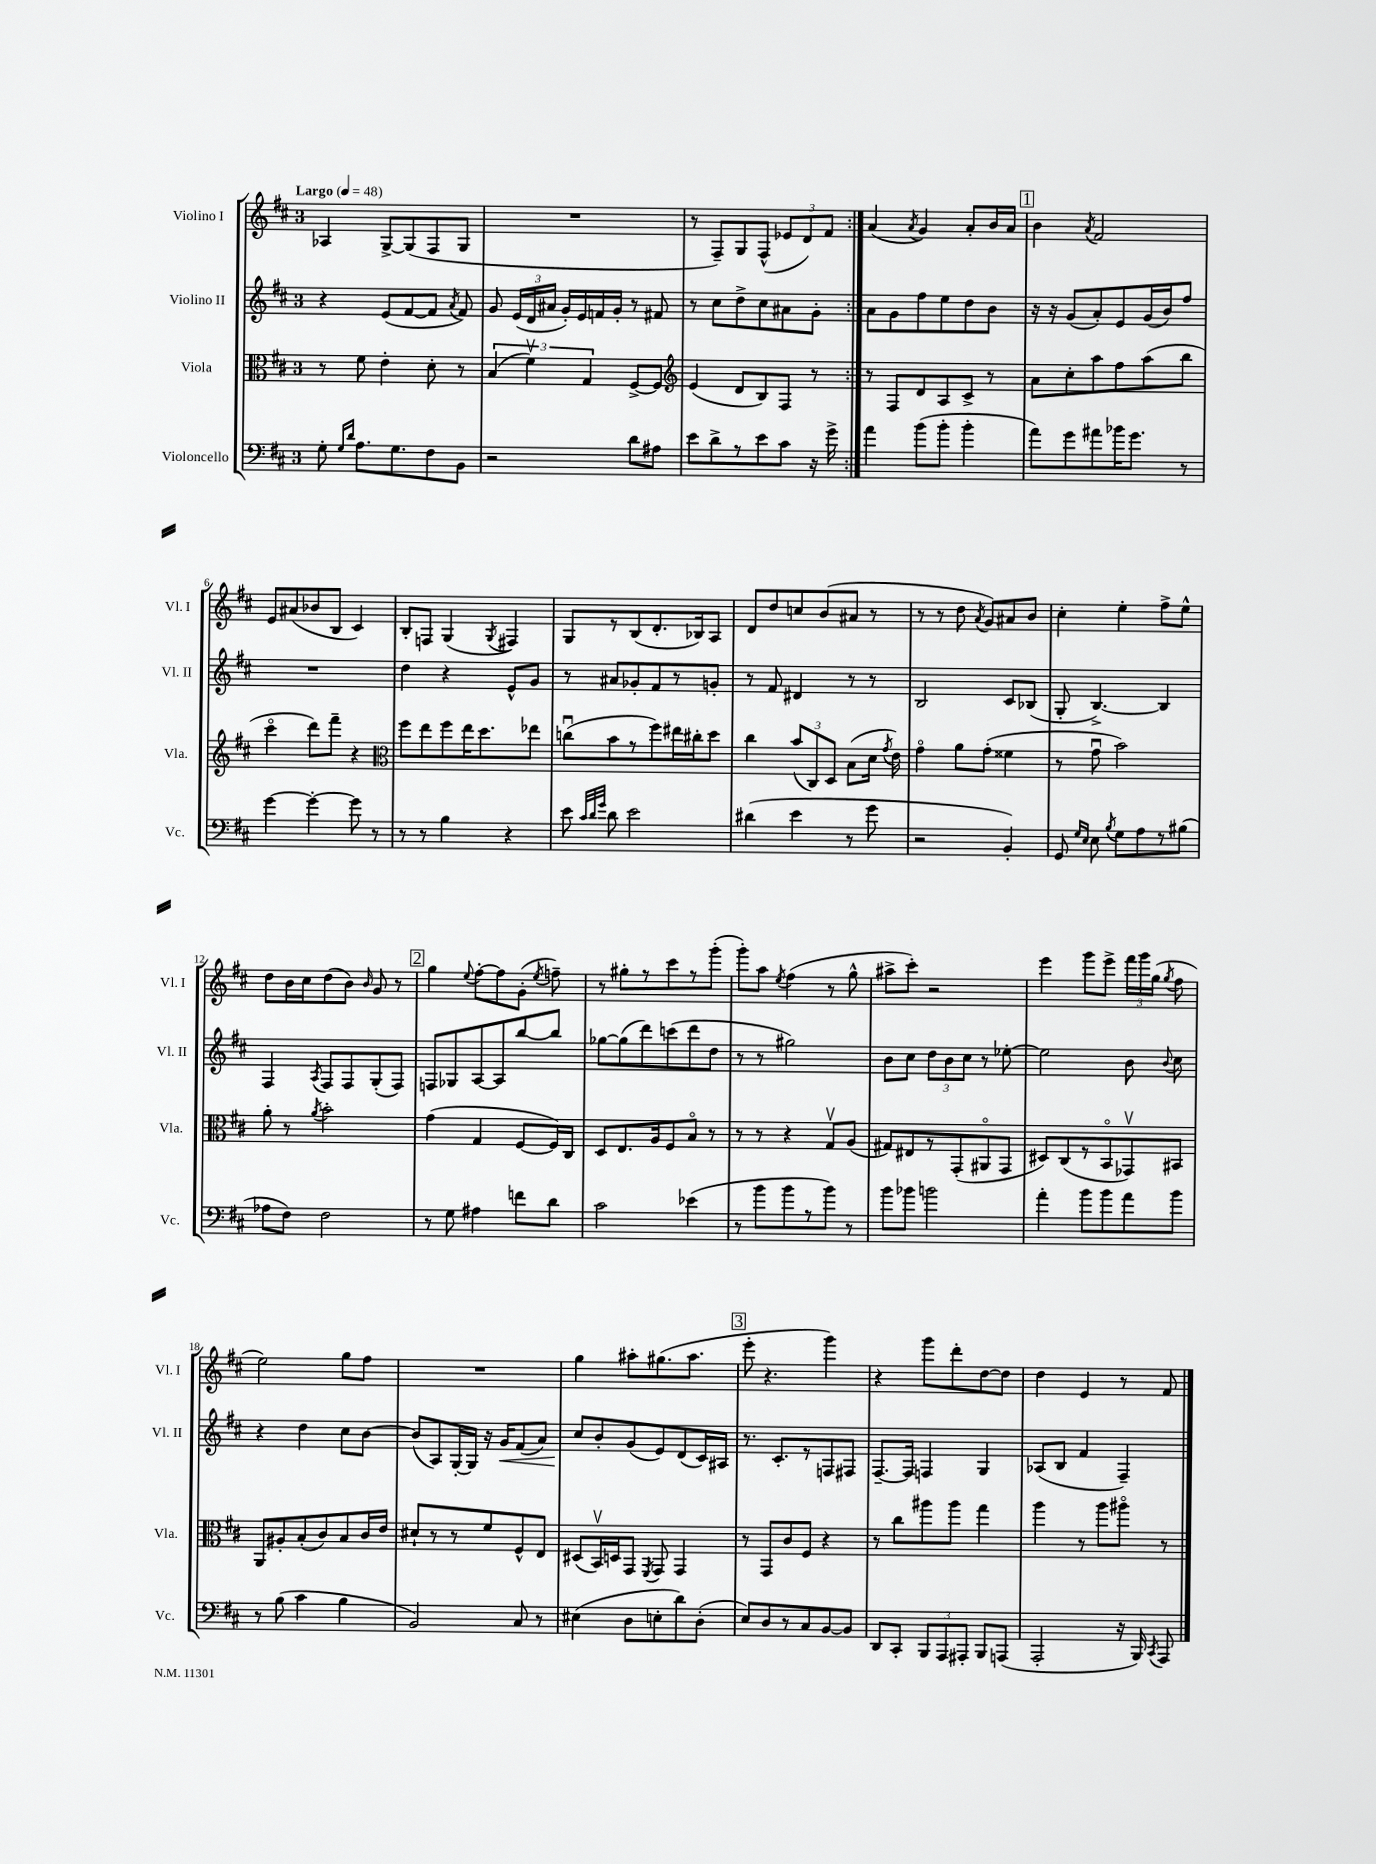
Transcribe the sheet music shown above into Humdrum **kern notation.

**kern	**kern	**kern	**dynam	**kern
*part4	*part3	*part2	*part2	*part1
*staff4	*staff3	*staff2	*staff2	*staff1
*I"Violoncello	*I"Viola	*I"Violino II	*	*I"Violino I
*I'Vc.	*I'Vla.	*I'Vl. II	*	*I'Vl. I
*clefF4	*clefC3	*clefG2	*	*clefG2
*k[f#c#]	*k[f#c#]	*k[f#c#]	*	*k[f#c#]
*M3/4	*M3/4	*M3/4	*	*M3/4
*MM48	*MM48	*MM48	*	*MM48
=1	=1	=1	=1	=1
!	!	!	!	!LO:TX:a:B:t=Largo
8G'\	8r	4r	.	4A-X/
16qqG/LL	.	.	.	.
16qqd/JJ	.	.	.	.
8.A\L	8f#\	.	.	.
.	4e'\	(8e/L	.	[8G^/L
8.G\	.	.	.	.
.	.	[8f#/	.	(8G/]
8F#\	8d'\	8f#/J]	.	8F#/
.	.	8qa/	.	.
8BB\J	8r	8f#/)	.	8G/J
=2	=2	=2	=2	=2
2r	(6B/	8g/	.	2.r
.	.	(24e/LL	.	.
.	6f#v\)	24d/	.	.
.	.	24a#X/JJ	.	.
.	.	16g'/LL)	.	.
.	.	16e/	.	.
.	6G/	.	.	.
.	.	16fn/	.	.
.	.	16g'/JJ	.	.
8d\L	[8F#^/L	8r	.	.
8A#X\J	8F#/J]	8f#X/	.	.
=3	=3	=3	=3	=3
*	*clefG2	*	*	*
8e\L	(4e/	8r	.	8r
8d^\	.	8cc#\L	.	8F#~/L)
8r	8d/L	8dd^\	.	8G/
8e\	8B/)	8cc#\	.	(8F#^^/J
8c#\J	8F#/J	8a#X\	.	12e-X/L
.	.	.	.	12d/)
16r	8r	8g'\J	.	.
.	.	.	.	12f#/J
16g^\	.	.	.	.
=4:|!	=4:|!	=4:|!	=4:|!	=4:|!
4a\	8r	8a\L	.	(4a/
.	8F#/L	8g\	.	.
.	.	.	.	8qa/
(8b\L	8d/	8ff#\	.	4g/)
8b'\J	8A/	8ee\	.	.
4b'\	8c#^/J	8dd\	.	8a'/L
.	8r	8b\J	.	16b/L
.	.	.	.	16a/JJ
!!LO:REH:place=s1:t=1
=5	=5	=5	=5	=5
8a\L)	8a\L	16r	.	4b\
.	.	16r	.	.
8g\	8cc#'\	(8g/L	.	.
.	.	.	.	8qa/
8a#X\	8aa\	8a'/)	.	2f#/
16b-X\K	8ff#\	8e/	.	.
8.g\J	.	.	.	.
.	(8aa\	(16g/L	.	.
.	.	16b/J)	.	.
8r	8bb\J	8ff#/J	.	.
!!LO:LB:g=z
=6	=6	=6	=6	=6
[4g\	4ccc#\	2.r	.	8e/L
.	.	.	.	(8a#X/
4g'\_	8ddd\L)	.	.	8b-X/
.	8fff#~\J	.	.	8B/J
8g\]	4r	.	.	4c#/)
8r	.	.	.	.
=7	=7	=7	=7	=7
*	*clefC3	*	*	*
8r	8ff#\L	4dd\	.	8B'/L
8r	8ee\	.	.	8Fn/J
4B\	8ff#\	4r	.	(4G/
.	16ee\K	.	.	.
.	8.dd\	.	.	.
.	.	.	.	8qG/
4r	.	8e^^/L	.	4F#X/)
.	8ee-X\J	8g/J	.	.
=8	=8	=8	=8	=8
8e\	(8ccnu\L	8r	.	8G/L
32qqc#/LLL	.	.	.	.
32qqd/	.	.	.	.
32qqg/JJJ	.	.	.	.
8d\	8b\	8a#X/L	.	8r
2e\	8r	8g-X'/	.	(8B/
.	8ff#\)	8f#/	.	8.d'/
.	16ee#X\L	8r	.	.
.	16cc#X'\J	.	.	16B-X/k)
.	8dd\J	8gn'/J	.	8A/J
=9	=9	=9	=9	=9
(4d#X\	4cc#\	8r	.	8d/L
.	.	8f#/	.	8dd/
4e\	(12b/L	4d#X/	.	8ccn/
.	12C#/)	.	.	.
.	.	.	.	(8b/
.	12D/J	.	.	.
8r	(8B\L	8r	.	8a#X/J
8g\	16d\Jk	8r	.	8r
.	8qg/	.	.	.
.	16e\)	.	.	.
=10	=10	=10	=10	=10
2r	4g\	2B/	.	8r
.	.	.	.	8r
.	8a\L	.	.	8dd\
.	.	.	.	8qa/
.	(8g'\J	.	.	8g/L)
4BB'/)	4f##X\	8c#/L	.	8a#X/
.	.	(8B-X/J	.	8b/J
=11	=11	=11	=11	=11
8GG/	8r	8G'/	.	4cc#'\
16qqG/LL	.	.	.	.
16qqE/JJ	.	.	.	.
8E\	8gu\	[4.B^/)	.	.
8qB/	.	.	.	.
8G\L	2b\)	.	.	4ee'\
8A\	.	.	.	.
8r	.	4B/]	.	8ff#^\L
(8B#X\J	.	.	.	8ee^^\J
!!LO:LB:g=z
=12	=12	=12	=12	=12
8A-X\L	8a'\	4F#/	.	8dd\L
8F#\J)	8r	.	.	16b\L
.	.	.	.	16cc#\J
.	8qa/	8qA/	.	.
2F#\	2b'\	8F#/L	.	(8dd\
.	.	8F#/	.	8b\J)
.	.	.	.	16qqb/
.	.	(8G'/	.	8g/
.	.	8F#/J)	.	8r
!!LO:REH:place=s1:t=2
=13	=13	=13	=13	=13
8r	(4g\	8Fn/L	.	4gg\
8G\	.	8G-X/	.	.
.	.	.	.	8qqee/
4A#X\	4G/	[8A/	.	[8ff#'\L
.	.	8A/]	.	8ff#\]
8fn\L	[8F#/L	[8bb/	.	(8g'\J
.	.	.	.	8qee/
8d\J	16F#/L])	8bb/J]	.	8ffn~\)
.	16C#/JJ	.	.	.
=14	=14	=14	=14	=14
2c#\	8D/L	[8gg-X\L	.	8r
.	8.E/	(8gg-\]	.	8gg#X'\L
.	.	8ddd\)	.	8r
.	16A/k	.	.	.
.	8F#/	(8cccn\	.	8ccc#\
(4e-X\	8B/J	8ddd\	.	8r
.	8r	8dd\J	.	(8ggg'\J
=15	=15	=15	=15	=15
8r	8r	8r	.	8ggg'\L)
8b\L	8r	8r	.	8aa\J
.	.	.	.	8qee/
8b\	4r	2gg#X\)	.	(4ff#\
8r	.	.	.	.
8b\J)	8Gv/L	.	.	8r
8r	(8A/J	.	.	8gg^^\
=16	=16	=16	=16	=16
8b\L	8G#X/L)	8b\L	.	8aa#X^\L
8b-X\J	8E#X/	8cc#\J	.	8ccc#'\J)
2bn\	8r	12dd\L	.	2r
.	.	12b\	.	.
.	(8GG'/	.	.	.
.	.	12cc#\J	.	.
.	8AA#X/	8r	.	.
.	8GG/J	[8ee-X'\	.	.
=17	=17	=17	=17	=17
4a'\	8D#X/L)	2ee-\]	.	4eee\
.	(8C#/	.	.	.
8b\L	8r	.	.	8ggg\L
8b\	8BB/	.	.	8eee^\J
8a\	8GG-Xv/)	8b\	.	24fff#\LL
.	.	.	.	24ggg\
.	.	.	.	(24gg\JJ
.	.	8qqb/	.	8qgg/
8b\J	8BB#X/J	8cc#\	.	8ff#\
!!LO:LB:g=z
=18	=18	=18	=18	=18
8r	8AA/L	4r	.	2ee\)
(8B\	8A#X'/	.	.	.
4c#\	(8B'/	4dd\	.	.
.	8c#/)	.	.	.
4B\	8B/	8cc#\L	.	8gg\L
.	16c#/L	[8b\J	.	8ff#\J
.	16e/JJ	.	.	.
=19	=19	=19	=19	=19
2BB/)	8d#X`/L	(8b/L]	.	2.r
.	8r	8A/)	.	.
.	8r	[16G'/L	.	.
.	.	16G/JJ]	.	.
.	8f#/	16r	.	.
!	!	!	!LO:HP:b	!
.	.	16g/KL	<	.
8C#/	8F#^^/	(8f#/	.	.
8r	8E/J	8a/J)	.	.
=20	=20	=20	=20	=20
(4E#X\	(8D#X/L	8cc#/L	.	4gg\
.	16BBv/L)	8b'/	[	.
.	16Dn/J	.	.	.
8D\L	8GG/J	(8g/	.	8aa#X'\L
.	8qFF#/	.	.	.
8En'\	8GG/	8e/)	.	(8.gg#X\
8d\)	4GG/	(8d/	.	.
.	.	.	.	8.aa#\J
(8D'\J	.	16c#/L)	.	.
.	.	16A#X/JJ	.	.
!!LO:REH:place=s1:t=3
=21	=21	=21	=21	=21
8E/L)	8r	8.r	.	8eee'\
8D/	8GG/L	.	.	4.r
.	.	8.c#'/L	.	.
8r	8c#/	.	.	.
8C#/	8F#/J	8r	.	.
[8BB/	4r	8Fn/	.	4ggg\)
8BB/J]	.	8F#X/J	.	.
=22	=22	=22	=22	=22
8DD/L	8r	[8.F#~/L	.	4r
8CC#'/J	8cc#\L	.	.	.
.	.	16F#/Jk]	.	.
12BBB/L	8aa#X\	4Fn/	.	8ggg\L
12AAA/	.	.	.	.
.	8aa#\J	.	.	8ddd'\
12AAA#X'/J	.	.	.	.
8BBB/L	4gg\	4G/	.	[8dd\
(8AAAn/J	.	.	.	8dd\J]
=23	=23	=23	=23	=23
2AAA'/	4aa\	(8A-X/L	.	4dd\
.	.	8B/J	.	.
.	8r	4f#/	.	4e/
.	8aa\L	.	.	.
16r	8aa#X\J	4F#~/)	.	8r
16BBB/)	.	.	.	.
8qCC#/	.	.	.	.
8AAA/	8r	.	.	8f#/
==	==	==	==	==
*-	*-	*-	*-	*-
